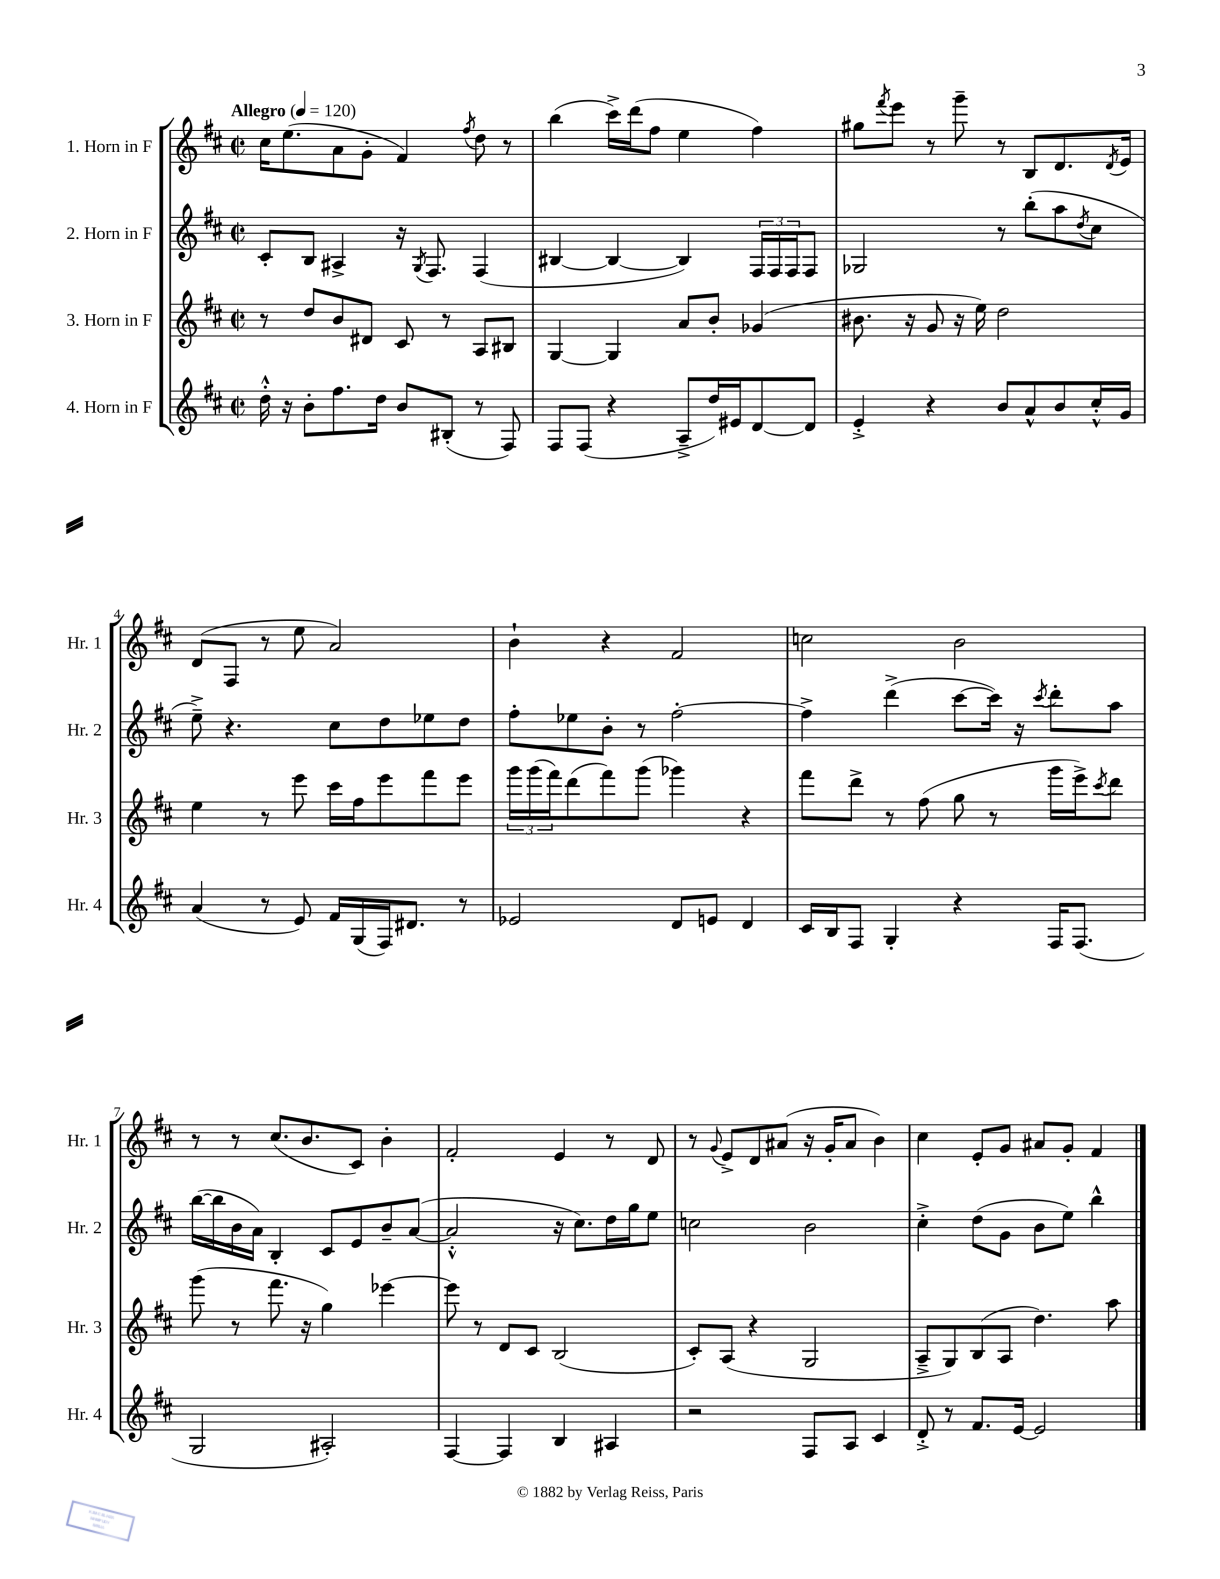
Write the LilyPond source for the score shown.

<<
\new StaffGroup <<
\new Staff = "s0" \with { instrumentName = "1. Horn in F" shortInstrumentName = "Hr. 1" } {
    \clef treble \key d \major \defaultTimeSignature \time 2/2 \tempo "Allegro" 4 = 120
    cis''16 e''8.( a'8 g'8-. fis'4) \acciaccatura { fis''8 } d''8 r8 |
    b''4( cis'''16->) d'''16( fis''8 e''4 fis''4) |
    gis''8 \acciaccatura { fis'''8 } e'''8 r8 g'''8-- r8 b8 d'8. \acciaccatura { d'8 } e'16 |
    d'8( fis8 r8 e''8 a'2) |
    b'4-! r4 fis'2 |
    c''2 b'2 |
    r8 r8 cis''8.( b'8. cis'8) b'4-. |
    fis'2-. e'4 r8 d'8 |
    r8 \appoggiatura { g'8 } e'8-> d'8 ais'8( r16 g'16-. ais'8 b'4) |
    cis''4 e'8-. g'8 ais'8 g'8-. fis'4 \bar "|." |
}
\new Staff = "s1" \with { instrumentName = "2. Horn in F" shortInstrumentName = "Hr. 2" } {
    \clef treble \key d \major \defaultTimeSignature \time 2/2
    cis'8-. b8 ais4-> r16 \acciaccatura { g8 } fis8. fis4( |
    bis4~ bis4~ bis4) \tuplet 3/2 { fis16 fis16 fis16 } fis8 |
    ges2 r8 b''8-.( a''8 \acciaccatura { d''8 } cis''8 |
    e''8--->) r4. cis''8 d''8 ees''8 d''8 |
    fis''8-. ees''8 b'8-. r8 fis''2~-. |
    fis''4-> d'''4->( cis'''8~ cis'''16) r16 \acciaccatura { cis'''8 } d'''8-. a''8 |
    b''16~( b''16 b'16 a'16) b4-. cis'8 e'8 b'8-- a'8~( |
    a'2-.-^ r16 cis''8.) d''16 g''16 e''8 |
    c''2 b'2 |
    cis''4-.-> d''8( g'8 b'8 e''8) b''4-^ \bar "|." |
}
\new Staff = "s2" \with { instrumentName = "3. Horn in F" shortInstrumentName = "Hr. 3" } {
    \clef treble \key d \major \defaultTimeSignature \time 2/2
    r8 d''8 b'8 dis'8 cis'8 r8 a8 bis8 |
    g4~ g4 a'8 b'8-. ges'4( |
    bis'8. r16 g'8 r16 e''16) d''2 |
    e''4 r8 e'''8 cis'''16 fis''16 e'''8 fis'''8 e'''8 |
    \tuplet 3/2 { g'''16 g'''16( fis'''16) } d'''8( fis'''8) g'''8( ges'''4) r4 |
    fis'''8 d'''8-> r8 fis''8( g''8 r8 g'''16 e'''16->) \acciaccatura { cis'''8 } d'''8 |
    g'''8( r8 fis'''8. r16 g''4) ees'''4~ |
    ees'''8 r8 d'8 cis'8 b2( |
    cis'8-.) a8( r4 g2 |
    a8---> g8) b8( a8 d''4.) a''8 \bar "|." |
}
\new Staff = "s3" \with { instrumentName = "4. Horn in F" shortInstrumentName = "Hr. 4" } {
    \clef treble \key d \major \defaultTimeSignature \time 2/2
    d''16-.-^ r16 b'8-. fis''8. d''16 b'8 bis8-.( r8 fis8) |
    fis8 fis8( r4 a8---> d''16) eis'16 d'8~ d'8 |
    e'4-.-> r4 b'8 a'8-^ b'8 cis''16-.-^ g'16 |
    a'4( r8 e'8) fis'16 g16( fis16) dis'8. r8 |
    ees'2 d'8 e'8 d'4 |
    cis'16 b16 fis8 g4-. r4 fis16 fis8.( |
    g2 ais2-.) |
    fis4~ fis4 b4 ais4 |
    r2 fis8 a8 cis'4 |
    d'8-.-> r8 fis'8. e'16~ e'2 \bar "|." |
}
>>
>>
